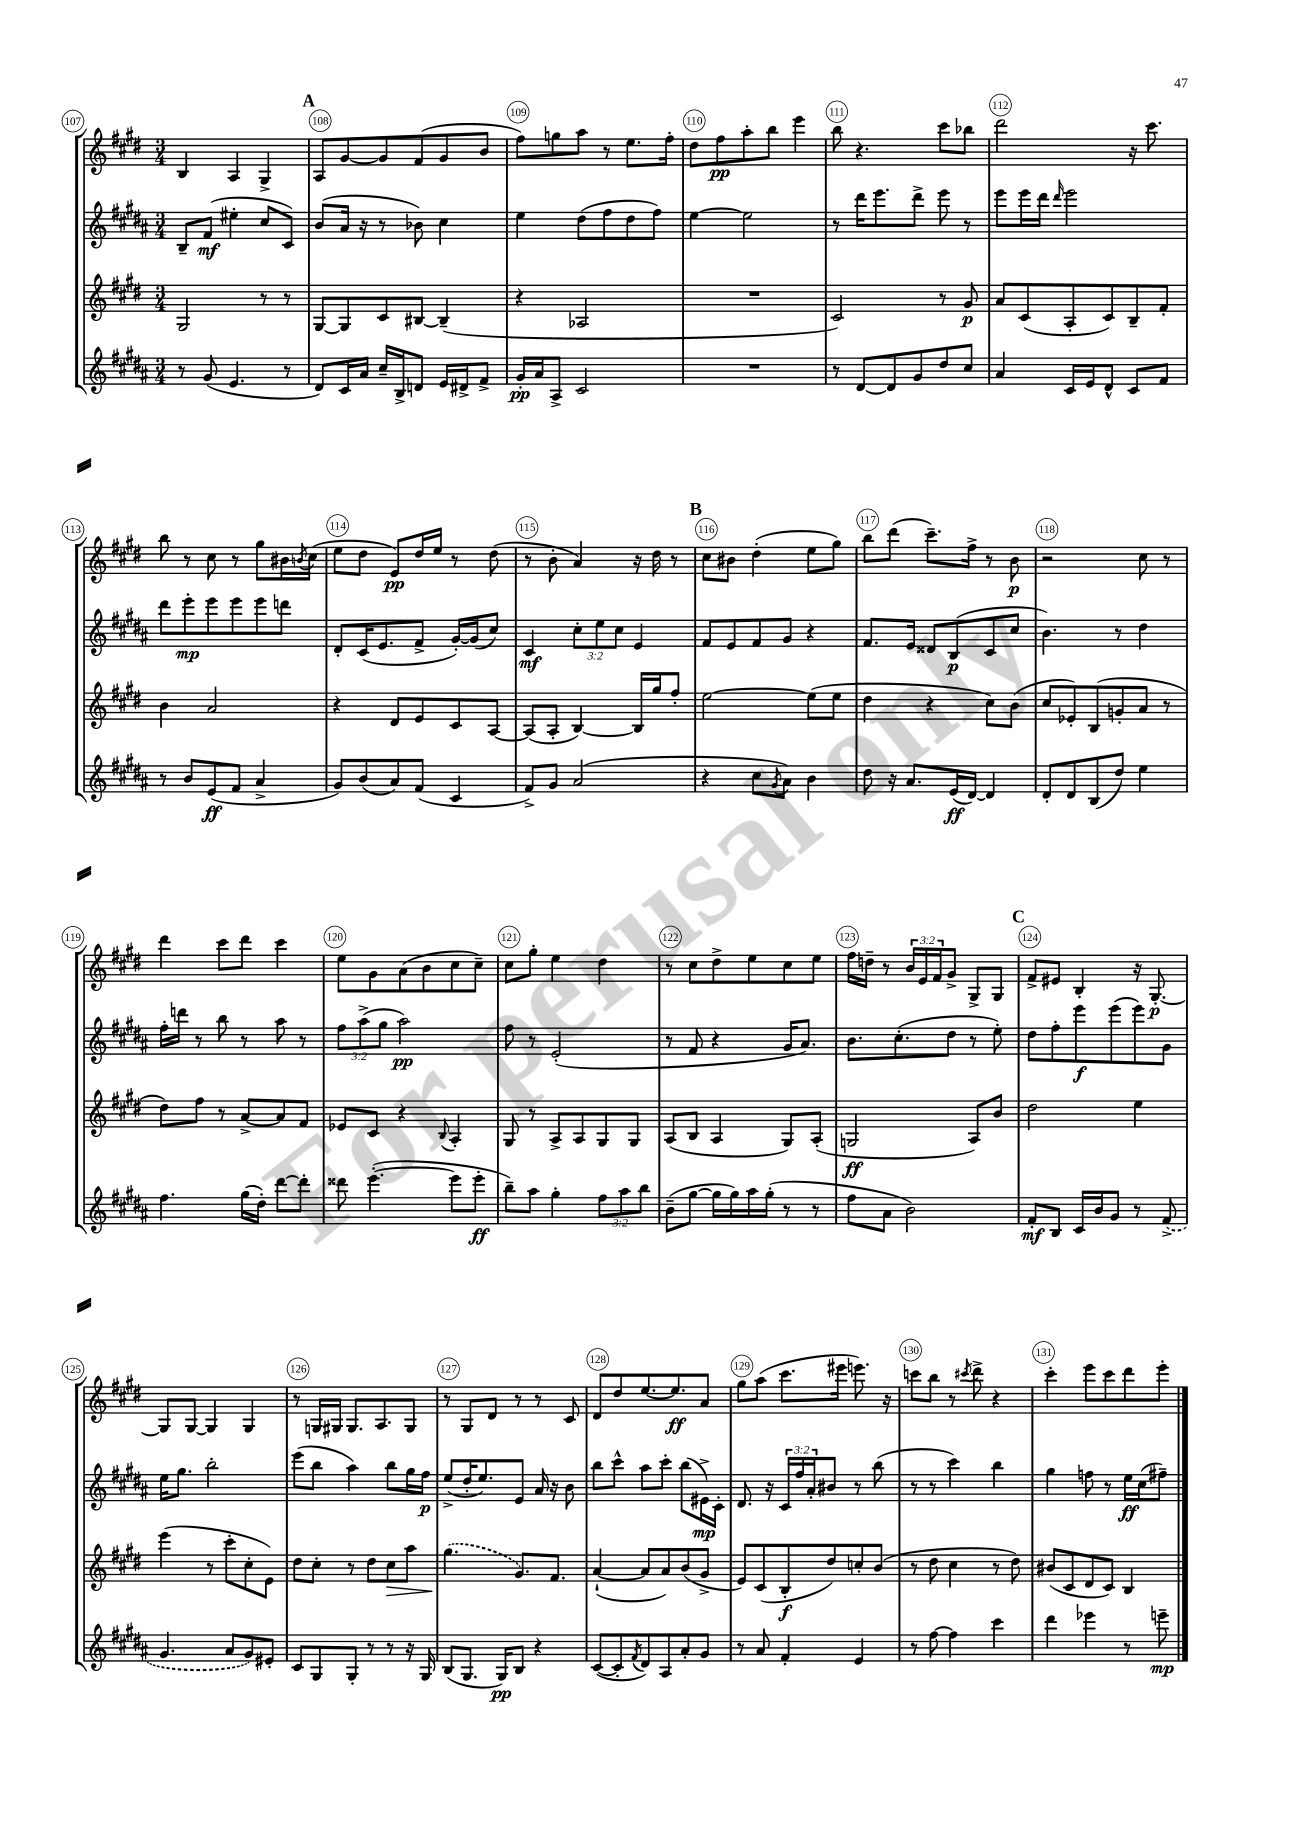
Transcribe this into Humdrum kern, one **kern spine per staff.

**kern	**dynam	**kern	**dynam	**kern	**dynam	**kern	**dynam
*part4	*part4	*part3	*part3	*part2	*part2	*part1	*part1
*staff4	*staff4	*staff3	*staff3	*staff2	*staff2	*staff1	*staff1
*clefG2	*	*clefG2	*	*clefG2	*	*clefG2	*
*k[f#c#g#d#a#]	*	*k[f#c#g#d#]	*	*k[f#c#g#d#a#]	*	*k[f#c#g#d#]	*
*M3/4	*	*M3/4	*	*M3/4	*	*M3/4	*
=107	=107	=107	=107	=107	=107	=107	=107
8r	.	2G#/	.	8B~/L	.	4B/	.
(8g#/	.	.	.	(8f#/J	mf	.	.
4.e/	.	.	.	4ee#X'\	.	4A/	.
.	.	8r	.	8cc#/L	.	4G#^/	.
8r	.	8r	.	8c#/J)	.	.	.
!!LO:REH:place=s1:t=A
=108	=108	=108	=108	=108	=108	=108	=108
8d#/L)	.	[8G#/L	.	(8b/L	.	8A/L	.
16c#/L	.	8G#/]	.	16a#/Jk	.	[8g#/	.
16a#/JJ	.	.	.	16r	.	.	.
16cc#~/LL	.	8c#/	.	8r	.	8g#/]	.
16B^/J	.	.	.	.	.	.	.
8dn/J	.	[8B#X/J	.	8b-X\)	.	(8f#/	.
16e/LL	.	(4B#~/]	.	4cc#\	.	8g#/	.
16d#X^/J	.	.	.	.	.	.	.
8f#^/J	.	.	.	.	.	8b/J	.
=109	=109	=109	=109	=109	=109	=109	=109
16g#'/LL	pp	4r	.	4ee\	.	8ff#\L)	.
16a#/J	.	.	.	.	.	.	.
8A#^/J	.	.	.	.	.	8ggn\	.
2c#/	.	2A-X/	.	(8dd#\L	.	8aa\J	.
.	.	.	.	8ff#\	.	8r	.
.	.	.	.	8dd#\	.	8.ee\L	.
.	.	.	.	8ff#\J)	.	.	.
.	.	.	.	.	.	16ff#'\Jk	.
=110	=110	=110	=110	=110	=110	=110	=110
2.r	.	2.r	.	[4ee\	.	8dd#\L	.
.	.	.	.	.	.	8ff#\	pp
.	.	.	.	2ee\]	.	8aa'\	.
.	.	.	.	.	.	8bb\J	.
.	.	.	.	.	.	4eee\	.
=111	=111	=111	=111	=111	=111	=111	=111
8r	.	2c#/)	.	8r	.	8bb\	.
[8d#/L	.	.	.	16ddd#\KL	.	4.r	.
.	.	.	.	8.eee\	.	.	.
8d#/]	.	.	.	.	.	.	.
8g#/	.	.	.	8ddd#^\J	.	.	.
8dd#/	.	8r	.	8eee\	.	8ccc#\L	.
8cc#/J	.	8g#/	p	8r	.	8bb-X\J	.
=112	=112	=112	=112	=112	=112	=112	=112
4a#/	.	8a/L	.	8eee\L	.	2ddd#\	.
.	.	(8c#/	.	16eee\L	.	.	.
.	.	.	.	16ddd#\JJ	.	.	.
.	.	.	.	16qqddd#/	.	.	.
16c#/LL	.	8A'/	.	2eee\	.	.	.
16e/J	.	.	.	.	.	.	.
8d#^^/J	.	8c#/)	.	.	.	.	.
8c#/L	.	8B~/	.	.	.	16r	.
.	.	.	.	.	.	8.ccc#\	.
8f#/J	.	8f#'/J	.	.	.	.	.
!!LO:LB:g=z
=113	=113	=113	=113	=113	=113	=113	=113
8r	.	4b\	.	8ddd#\L	.	8bb\	.
8b/L	.	.	.	8eee'\	mp	8r	.
(8e/	ff	2a/	.	8eee\	.	8cc#\	.
8f#/J	.	.	.	8eee\	.	8r	.
4a#^/	.	.	.	8eee\	.	8gg#\L	.
.	.	.	.	8dddn\J	.	16b#X\L	.
.	.	.	.	.	.	8qbn/	.
.	.	.	.	.	.	(16cc#\JJ	.
=114	=114	=114	=114	=114	=114	=114	=114
8g#/L)	.	4r	.	8d#'/L	.	8ee\L	.
(8b/	.	.	.	(16c#/K	.	8dd#\J	.
.	.	.	.	8.e/	.	.	.
8a#/)	.	8d#/L	.	.	.	8e/L)	pp
(8f#/J	.	8e/	.	8f#^/J	.	16dd#/L	.
.	.	.	.	.	.	16ee/JJ	.
4c#/	.	8c#/	.	[16g#'/LL)	.	8r	.
.	.	.	.	(16g#/J]	.	.	.
.	.	[8A/J	.	8cc#/J)	.	(8dd#\	.
=115	=115	=115	=115	=115	=115	=115	=115
8f#^/L)	.	(8A/L]	.	4c#/	mf	8r	.
8g#/J	.	8A'/J	.	.	.	8b'\	.
(2a#/	.	[4B/)	.	12cc#'\L	.	4a/)	.
.	.	.	.	12ee\	.	.	.
.	.	.	.	12cc#\J	.	.	.
.	.	16B/LL]	.	4e/	.	16r	.
.	.	16gg#/J	.	.	.	16dd#\	.
.	.	8ff#'/J	.	.	.	8r	.
!!LO:REH:place=s1:t=B
=116	=116	=116	=116	=116	=116	=116	=116
4r	.	[2ee\	.	8f#/L	.	8cc#\L	.
.	.	.	.	8e/	.	8b#X\J	.
8cc#\L	.	.	.	8f#/	.	(4dd#'\	.
8qg#/	.	.	.	.	.	.	.
8a#\J)	.	.	.	8g#/J	.	.	.
4b\	.	(8ee\L]	.	4r	.	8ee\L	.
.	.	8ee\J	.	.	.	8gg#\J)	.
=117	=117	=117	=117	=117	=117	=117	=117
8dd#\	.	4dd#\	.	8.f#/L	.	8bb\L	.
16r	.	.	.	.	.	(8ddd#\J	.
8.a#/L	.	.	.	16e/Jk	.	.	.
.	.	4r	.	8d##X/L	.	8.ccc#~\L)	.
(16e/L	ff	.	.	(8B/	p	.	.
[16d#/JJ)	.	.	.	.	.	16ff#^\Jk	.
4d#/]	.	8cc#\L)	.	8c#/	.	8r	.
.	.	(8b\J	.	8cc#/J	.	8b\	p
=118	=118	=118	=118	=118	=118	=118	=118
8d#'/L	.	8cc#/L	.	4.b\)	.	2r	.
8d#/	.	8e-X'/)	.	.	.	.	.
(8B/	.	(8B/	.	.	.	.	.
8dd#/J)	.	8gn'/	.	8r	.	.	.
4ee\	.	8a/J	.	4dd#\	.	8cc#\	.
.	.	8r	.	.	.	8r	.
!!LO:LB:g=z
=119	=119	=119	=119	=119	=119	=119	=119
4.ff#\	.	8dd#\L)	.	16ff#'\LL	.	4ddd#\	.
.	.	.	.	16dddn\JJ	.	.	.
.	.	8ff#\J	.	8r	.	.	.
.	.	8r	.	8bb\	.	8ccc#\L	.
(16gg#\LL	.	[8a^/L	.	8r	.	8ddd#\J	.
16dd#'\JJ)	.	.	.	.	.	.	.
[8ddd#\L	.	8a/]	.	8aa#\	.	4ccc#\	.
8ddd#'\J]	.	8f#/J	.	8r	.	.	.
=120	=120	=120	=120	=120	=120	=120	=120
8ddd##X\	.	8e-X/L	.	12ff#\L	.	8ee\L	.
.	.	.	.	(12aa#^\	.	.	.
([4.eee'\	.	8c#/J	.	.	.	8g#\	.
.	.	.	.	12gg#\J	.	.	.
.	.	4r	.	2aa#\)	pp	(8a\	.
.	.	.	.	.	.	8b\	.
.	.	8qqB/	.	.	.	.	.
8eee\L]	.	4A'/	.	.	.	8cc#\	.
8eee'\J	ff	.	.	.	.	8cc#~\J)	.
=121	=121	=121	=121	=121	=121	=121	=121
8bb~\L)	.	8G#/	.	8ff#\	.	8cc#\L	.
8aa#\J	.	8r	.	8r	.	8gg#'\J	.
4gg#'\	.	8A^/L	.	(2e'/	.	4ee\	.
.	.	8A/	.	.	.	.	.
12ff#\L	.	8G#/	.	.	.	4dd#\	.
12aa#\	.	.	.	.	.	.	.
.	.	8G#/J	.	.	.	.	.
12bb\J	.	.	.	.	.	.	.
=122	=122	=122	=122	=122	=122	=122	=122
(8b~\L	.	(8A/L	.	8r	.	8r	.
[8gg#\J	.	8B/J	.	8f#/	.	8cc#\L	.
16gg#\LL]	.	4A/	.	4r	.	8dd#^\	.
16gg#\)	.	.	.	.	.	.	.
16aa#\	.	.	.	.	.	8ee\	.
(16gg#'\JJ	.	.	.	.	.	.	.
8r	.	8G#/L)	.	16g#/KL	.	8cc#\	.
.	.	.	.	8.a#/J)	.	.	.
8r	.	(8A'/J	.	.	.	8ee\J	.
=123	=123	=123	=123	=123	=123	=123	=123
8ff#\L	.	2Gn/	ff	8.b\L	.	16ff#\LL	.
.	.	.	.	.	.	16ddn~\JJ	.
8a#\J	.	.	.	.	.	8r	.
.	.	.	.	(8.cc#'\	.	.	.
2b\)	.	.	.	.	.	24b/LL	.
.	.	.	.	.	.	24e/	.
.	.	.	.	.	.	24f#/J	.
.	.	.	.	8dd#\J	.	8g#^/J	.
.	.	8A/L)	.	8r	.	8G#^/L	.
.	.	8b/J	.	8ee'\)	.	8G#/J	.
!!LO:REH:place=s1:t=C
=124	=124	=124	=124	=124	=124	=124	=124
8f#'/L	mf	2dd#\	.	8dd#\L	.	8f#^/L	.
8B/J	.	.	.	8ff#'\	.	8e#X/J	.
16c#/LL	.	.	.	8eee\	f	4B'/	.
16b/J	.	.	.	.	.	.	.
8g#/J	.	.	.	(8eee\	.	.	.
8r	.	4ee\	.	8eee\)	.	16r	.
.	.	.	.	.	.	[8.G#'/	p
(8f#^/	.	.	.	8g#\J	.	.	.
!!LO:LB:g=z
=125	=125	=125	=125	=125	=125	=125	=125
4.g#/	.	(4eee\	.	16ee\KL	.	8G#/L]	.
.	.	.	.	8.gg#\J	.	.	.
.	.	.	.	.	.	[8G#/J	.
.	.	8r	.	2bb'\	.	4G#/]	.
8a#/L	.	8ccc#'\L	.	.	.	.	.
8g#/)	.	8cc#'\	.	.	.	4G#/	.
8e#X'/J	.	8e\J)	.	.	.	.	.
=126	=126	=126	=126	=126	=126	=126	=126
8c#/L	.	8dd#\L	.	(8eee\L	.	8r	.
8G#/	.	8cc#'\J	.	8bb\J	.	16Gn/LL	.
.	.	.	.	.	.	16G#X/JJ	.
8G#'/J	.	8r	.	4aa#\)	.	8.G#/L	.
8r	.	8dd#\L	.	.	.	.	.
.	.	.	.	.	.	8.A/	.
!	!	!	!LO:HP:b	!	!	!	!
8r	.	8cc#\	>	8bb\L	.	.	.
16r	.	8aa\J	.	16gg#\L	.	8G#/J	.
16G#/	.	.	.	16ff#\JJ	p	.	.
=127	=127	=127	=127	=127	=127	=127	=127
(8B/L	.	(4.gg#\	.	(8ee^/L	.	8r	.
8.G#/J	.	.	.	16dd#'/K	.	8G#/L	.
.	.	.	.	8.ee/)	.	.	.
.	.	.	.	.	.	8d#/J	.
16G#/KL)	pp	.	.	.	.	.	.
8B/J	.	8.g#/L)	]	8e/J	.	8r	.
4r	.	.	.	16a#/	.	8r	.
.	.	8.f#/J	.	16r	.	.	.
.	.	.	.	8b\	.	8c#/	.
=128	=128	=128	=128	=128	=128	=128	=128
([8c#/L	.	([4a`/	.	8bb\L	.	8d#/L	.
8c#'/]	.	.	.	8ccc#^^\J	.	8dd#/	.
8qf#/	.	.	.	.	.	.	.
8d#/)	.	8a/L]	.	8aa#\L	.	[8.ee/	.
8A#/	.	8a/)	.	8ccc#'\J	.	.	.
.	.	.	.	.	.	8.ee/]	ff
8a#'/	.	(8b/	.	(8bb\L	.	.	.
8g#/J	.	8g#^/J	.	16e#X^\L)	mp	8a/J	.
.	.	.	.	16c#'\JJ	.	.	.
=129	=129	=129	=129	=129	=129	=129	=129
8r	.	8e/L)	.	8.d#/	.	8gg#\L	.
8a#/	.	(8c#/	.	.	.	(8aa\J	.
.	.	.	.	16r	.	.	.
4f#'/	.	8B'/	f	24c#/LL	.	8.ccc#\L	.
.	.	.	.	24ff#/	.	.	.
.	.	.	.	24a#'/J	.	.	.
.	.	8dd#/)	.	8b#X/J	.	.	.
.	.	.	.	.	.	16eee#X\Jk	.
4e/	.	8ccn'/	.	8r	.	8.eeen\)	.
.	.	(8b/J	.	(8bb\	.	.	.
.	.	.	.	.	.	16r	.
=130	=130	=130	=130	=130	=130	=130	=130
8r	.	8r	.	8r	.	8cccn\L	.
[8ff#\	.	8dd#\	.	8r	.	8bb\J	.
4ff#\]	.	4cc#\	.	4ccc#\)	.	8r	.
.	.	.	.	.	.	8qccc#X/	.
.	.	.	.	.	.	8ddd#^\	.
4ccc#\	.	8r	.	4bb\	.	4r	.
.	.	8dd#\)	.	.	.	.	.
=131	=131	=131	=131	=131	=131	=131	=131
4ddd#\	.	(8b#X/L	.	4gg#\	.	4ccc#'\	.
.	.	8c#/	.	.	.	.	.
4eee-X\	.	8d#/	.	8ffn\	.	8eee\L	.
.	.	8c#/J)	.	8r	.	8ccc#\	.
8r	.	4B/	.	16ee\LL	ff	8ddd#\	.
.	.	.	.	(16cc#\J	.	.	.
8eeen~\	mp	.	.	8ff#X~\J)	.	8eee'\J	.
==	==	==	==	==	==	==	==
*-	*-	*-	*-	*-	*-	*-	*-
